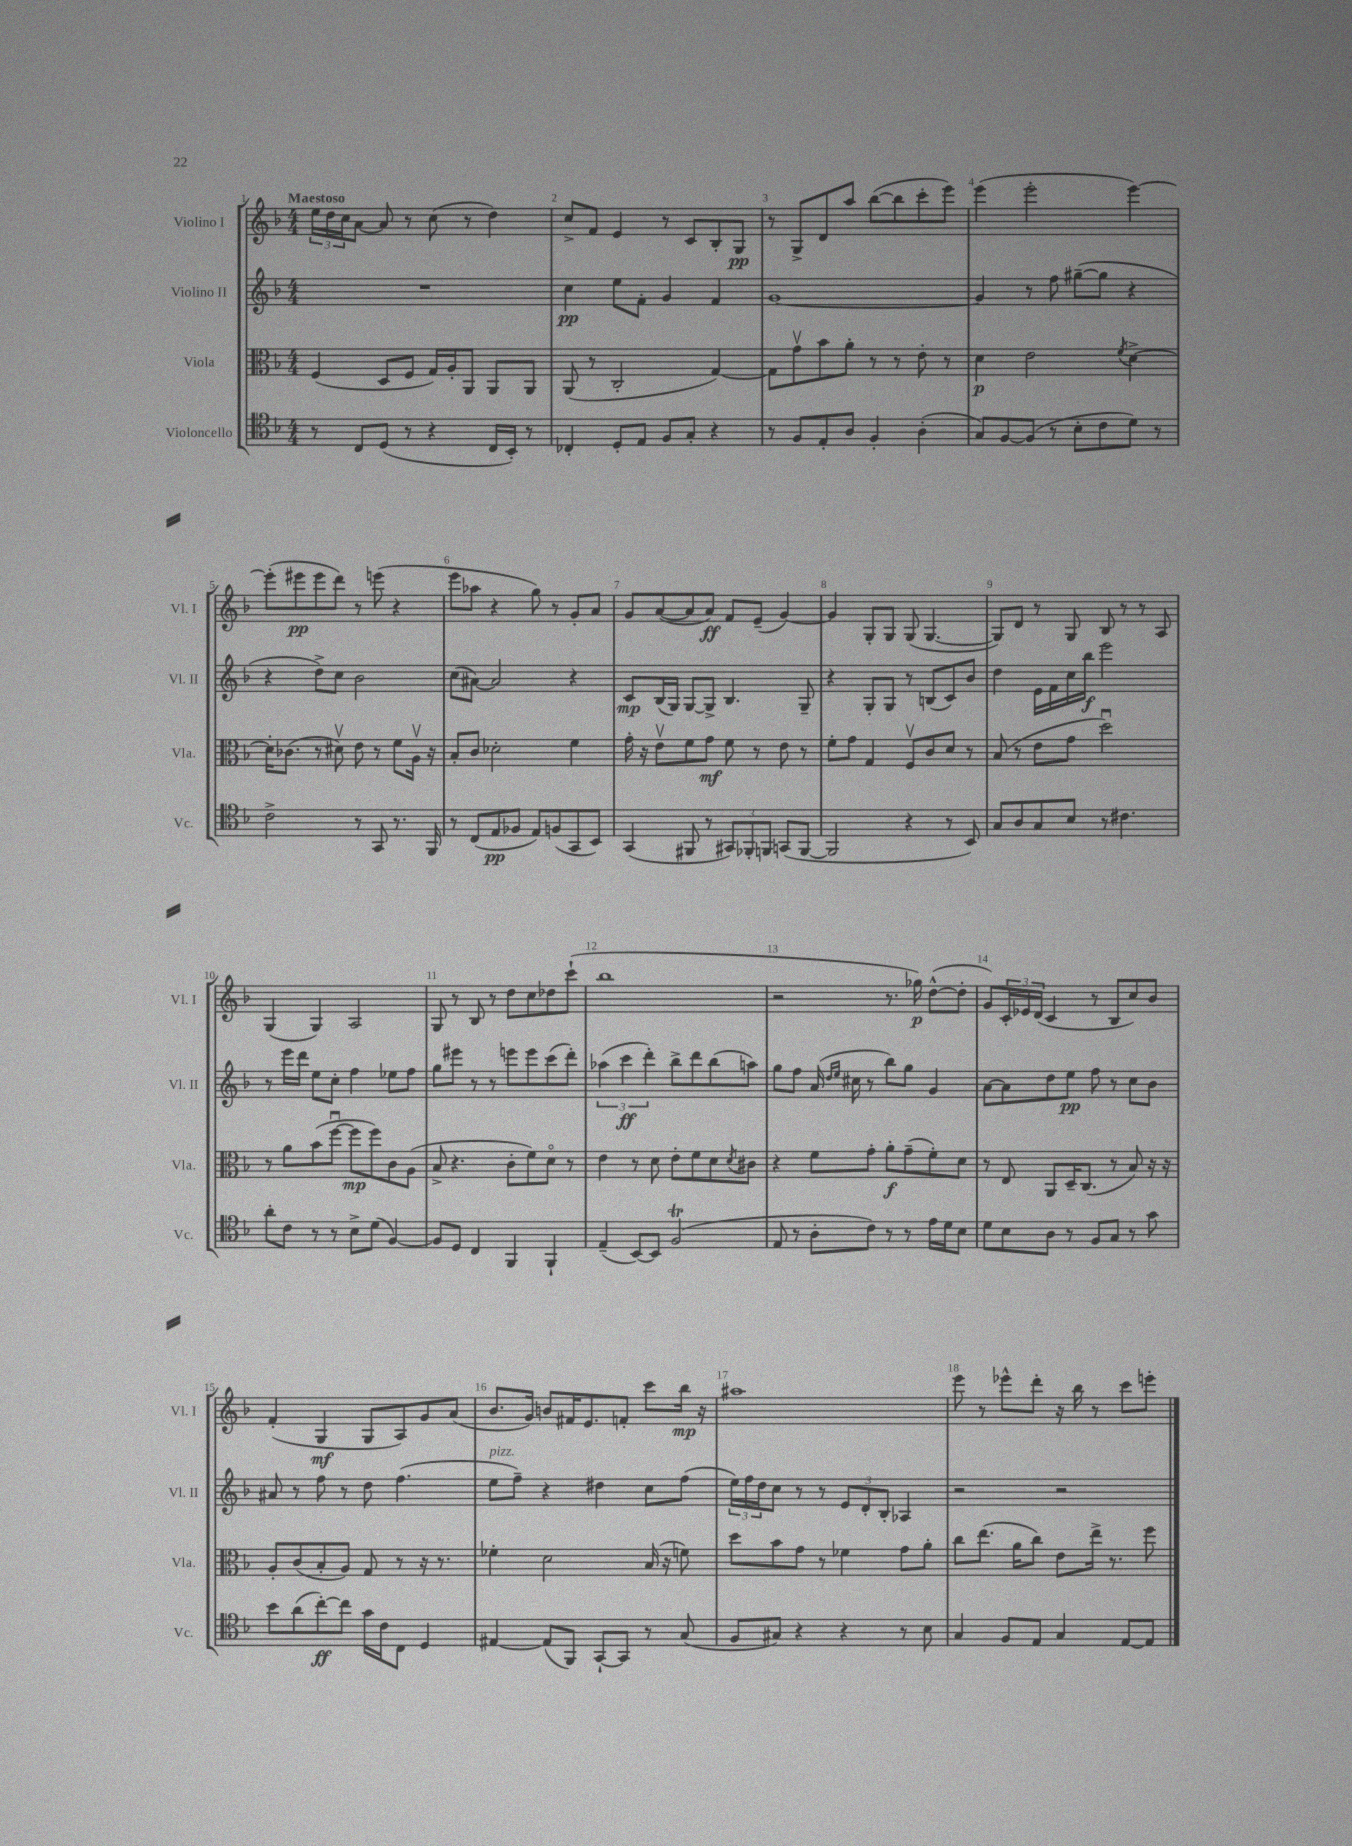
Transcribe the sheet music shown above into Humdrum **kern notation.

**kern	**kern	**kern	**kern
*staff4	*staff3	*staff2	*staff1
*clefC4	*clefC3	*clefG2	*clefG2
*k[b-]	*k[b-]	*k[b-]	*k[b-]
*M4/4	*M4/4	*M4/4	*M4/4
8r	(4F	1r	24ee
.	.	.	24dd
.	.	.	24cc
8C	.	.	[8a
(8D	8D	.	8a]
8r	8F	.	8r
4r	16G)	.	(8cc
.	16A'	.	.
.	8AA	.	8r
16C	8AA	.	4dd)
16BB-')	.	.	.
8r	8AA	.	.
=	=	=	=
4C-'	(8AA	4cc	8cc^
.	8r	.	8f
8D'	2C'	8ee	4e
8E	.	8f'	.
8F	.	4g	8r
8G'	.	.	8c
4r	[4G)	4f	8B-'
.	.	.	8G
=	=	=	=
8r	8G]	[1g	8r
8F	8gv	.	8G^
8E'	8b-	.	8d
8A	8a'	.	8aa
4F'	8r	.	([8bb-
.	8r	.	8bb-]
(4A'	8e'	.	8ccc'
.	8r	.	8eee)
=	=	=	=
8G)	4d	4g]	(4eee
[8F	.	.	.
(8F]	2e	8r	2eee'
8r	.	8ff	.
8B-'	.	([8gg#~	.
8c	.	8gg#]	.
.	8qf	.	.
8d)	[4d^	4r	[4eee)
8r	.	.	.
=	=	=	=
2c^	16d']	4r	(8eee']
.	(8.c-	.	.
.	.	.	8eee#
.	8r	8dd^)	8eee#
.	8d#v)	8cc	8ddd)
8r	8e	2b-	8r
8GG	8r	.	(8eee
8.r	8f	.	4r
.	16Av	.	.
16FF	16r	.	.
=	=	=	=
8r	8B-'	(8cc	8eee
(8C	8c	[8a#)	8aa-
8E	2d-'	2a#]	4r
8F-	.	.	.
8E)	.	.	8gg)
(8F	.	.	8r
8GG	4f	4r	8g'
8BB-)	.	.	8a
=	=	=	=
(4GG	16g'	8c	8g
.	16r	.	.
.	8ev	(16B-	([8a
.	.	16G)	.
8FF#	8f	[8G	8a]
8r	8g	8G^]	8a)
12GG#)	8f	4.B-	8f
12FF-'	.	.	.
.	8r	.	(8e~
12FF	.	.	.
(8GG	8e	.	[4g)
[8FF	8r	8G~	.
=	=	=	=
2FF]	8f'	4r	4g]
.	8g	.	.
.	4G	8G'	8G'
.	.	8G	8G
4r	8Fv	8r	(8G
.	8c	(8B	[4.G
8r	8d	8c)	.
8BB-)	8r	8b-	.
=	=	=	=
8G	(8B-	4dd	8G])
8A	8r	.	8d
8G	8e	16e	8r
.	.	16f	.
8B-	8g	16cc	8G
.	.	16bb-	.
8r	2ddu)	2eee	8B-
4.c#	.	.	8r
.	.	.	8r
.	.	.	8A
=	=	=	=
8a'	8r	8r	(4G
8c	8a	16eee	.
.	.	16ddd	.
8r	(8b-	8ee	4G)
8r	[8ffu	8cc'	.
8B-^	8ff]	4ff	2A
(8d	8ff)	.	.
[4F)	8c	8ee-	.
.	(8A	8ff	.
=	=	=	=
8F]	8B-^	8gg	8G
8D	4.r	8eee#	8r
4C	.	8r	8B-
.	.	8r	8r
4FF	8c'	8eee	8dd
.	8f)	8eee	8cc
4FF`	8do	(8ccc	8dd-
.	8r	8ddd')	(8ccc`
=	=	=	=
(4E~	4e	(6aa-	1bb-
.	.	6ccc	.
[8BB-)	8r	.	.
.	.	6ddd')	.
8BB-]	8d	.	.
(2F	8e'	8bb-^	.
.	8f	8ddd	.
.	8d	(8bb-	.
.	8qd	.	.
.	8c#	8aa)	.
=	=	=	=
8E	4r	8gg	2r
8r	.	8ff	.
8A'	8f	(16a	.
.	.	16qqdd	.
.	.	16qqee	.
.	.	16cc#	.
8c)	8g'	8r	.
8r	8a'	8bb-)	8.r
8r	(8g~	8gg	.
.	.	.	16gg-)
16e	8f')	4g	([8dd^^
16d	.	.	.
8B-	8d	.	8dd']
=	=	=	=
8d	8r	[8a	8g)
8B-	8E	8a]	24c'
.	.	.	24e-
.	.	.	(24d
8A	8AA	8dd	4c
8r	16D~	8ee	.
.	(8.C	.	.
8F	.	8ff	8r
8G	8r	8r	8B-
8r	8B-)	8cc	8cc)
8g	16r	8b-	8b-
.	16r	.	.
=	=	=	=
8b-	8A'	8a#	(4f'
(8a	(8c	8r	.
[8cc')	8B-'	8ff	4G
8cc]	8A)	8r	.
16g	8G	8dd	8G
16c	.	.	.
8C	8r	(4.ff	8A)
4D	16r	.	8g
.	8.r	.	.
.	.	.	(8a
=	=	=	=
[4E#	4f-'	8ee	8.b-
.	.	8ff~)	.
.	.	.	16g)
(8E#]	2d	4r	8b
8FF)	.	.	16f#
.	.	.	8.e
[8GG`	.	4dd#	.
8GG]	.	.	8f'
8r	(16B-	8cc	8ccc
.	16r	.	.
(8G	8f)	(8ff	16bb-
.	.	.	16r
=	=	=	=
8F	8dd	24ee)	1aa#
.	.	24ff	.
.	.	24dd	.
8G#)	8b-	8cc	.
4r	8g	8r	.
.	8r	8r	.
4r	4f-	12e	.
.	.	12d'	.
.	.	12B-'	.
8r	8g	4A-	.
8B-	8a'	.	.
=	=	=	=
4G	8cc	2r	8eee
.	(8.ee	.	8r
8F	.	.	8eee-^^
.	16a	.	.
8E	8cc)	.	8ddd'
4G	8e	2r	16r
.	.	.	16bb-
.	16ee^	.	8r
.	8.r	.	.
[8E	.	.	8ccc
8E]	8ff	.	8eee'
==	==	==	==
*-	*-	*-	*-
